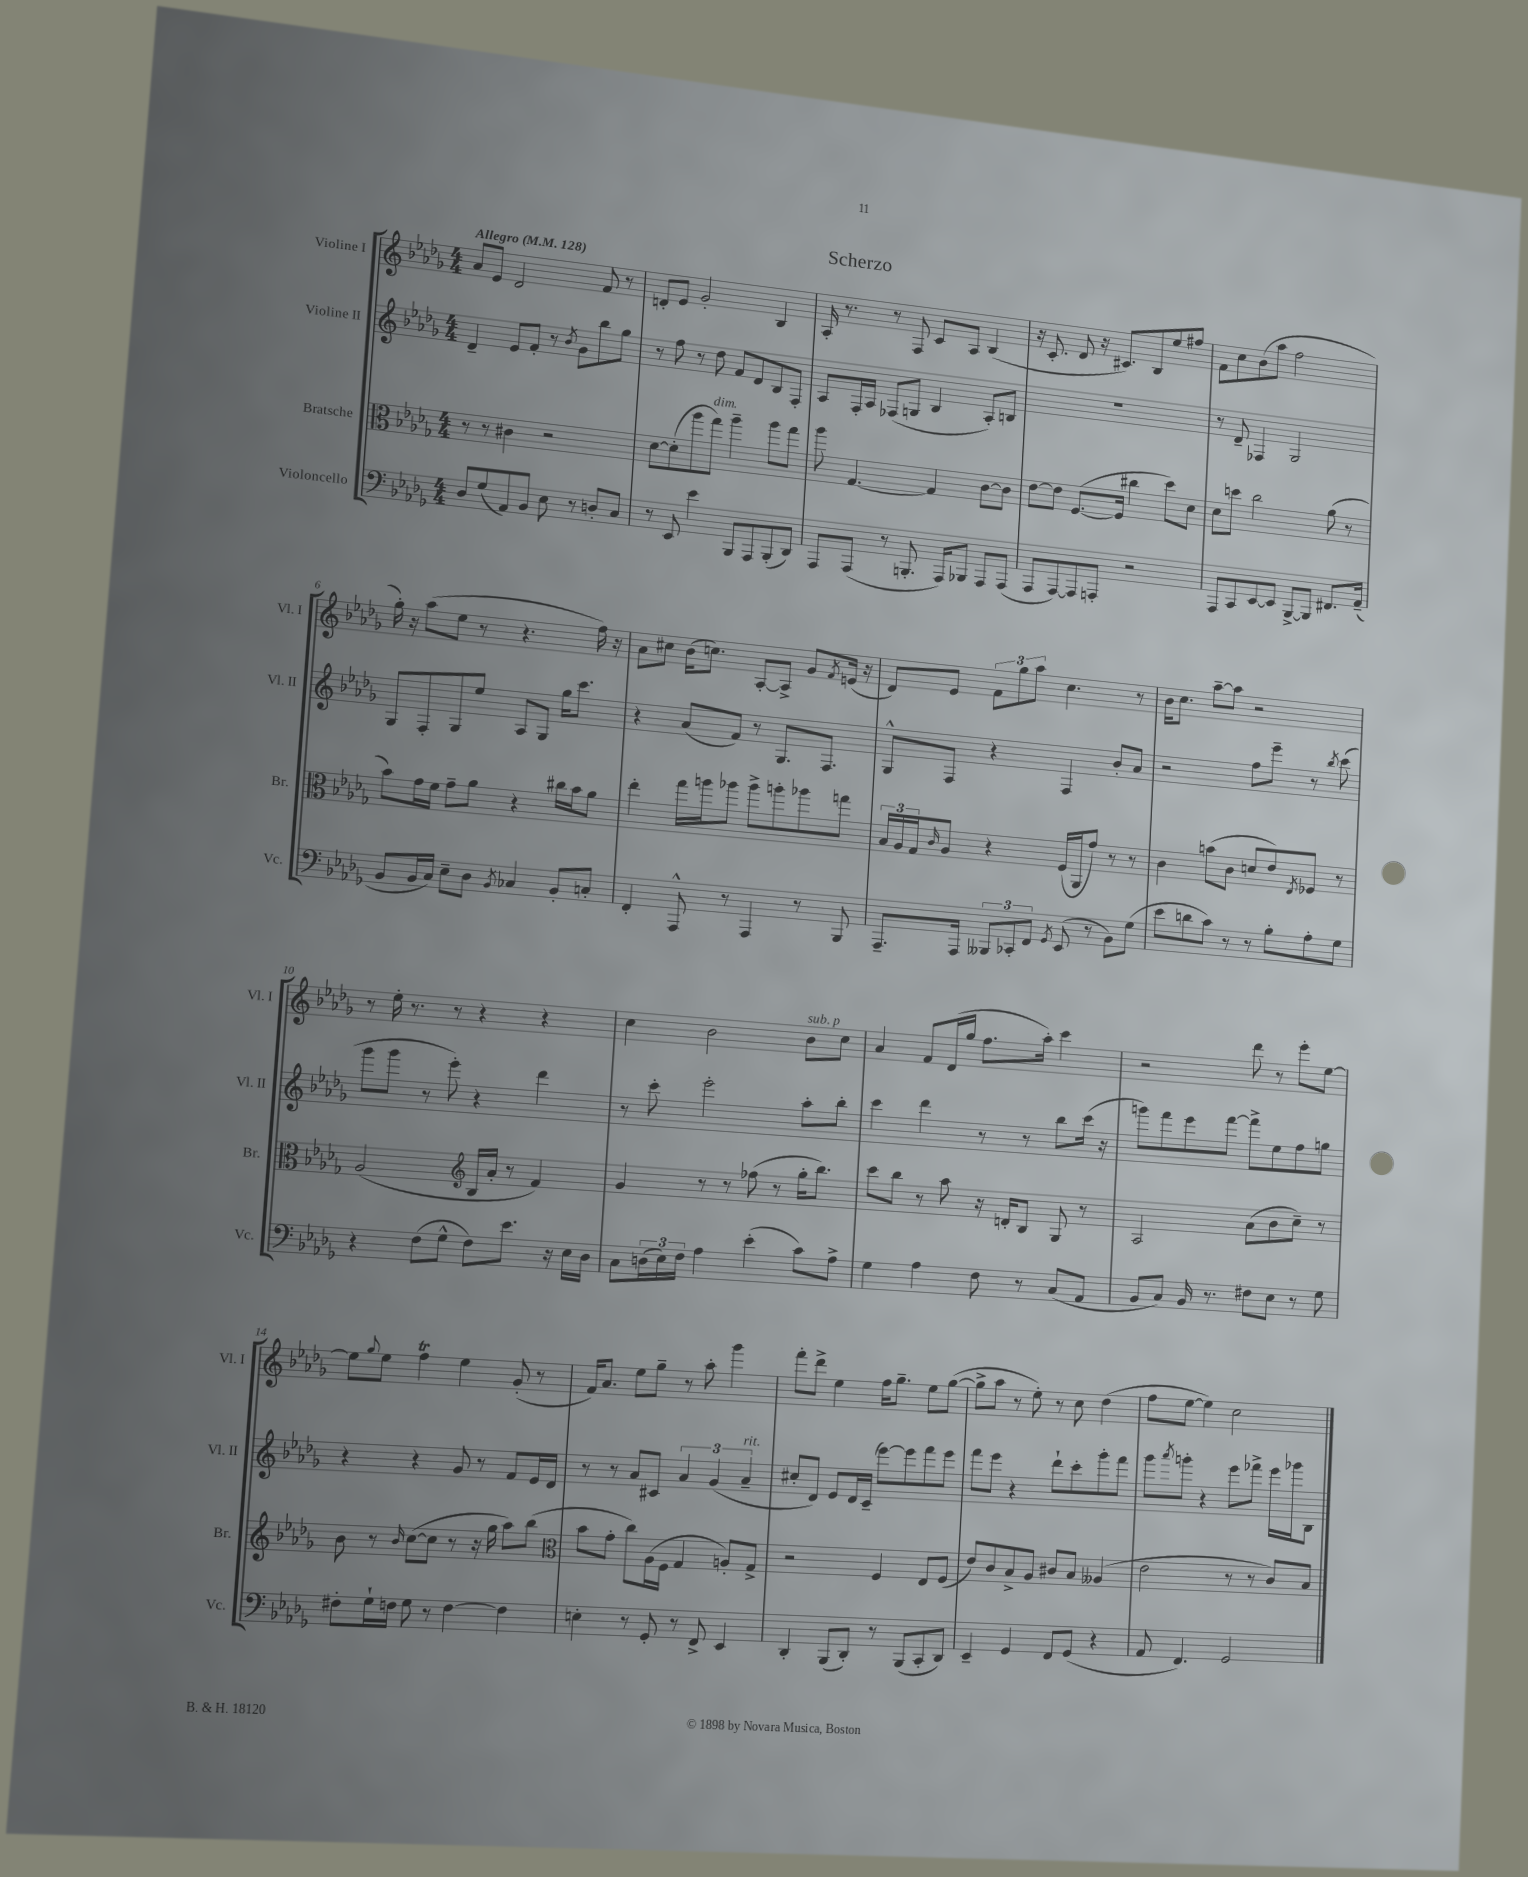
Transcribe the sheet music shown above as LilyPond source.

\header { title = "Scherzo" }
<<
\new StaffGroup <<
\new Staff = "s0" \with { instrumentName = "Violine I" shortInstrumentName = "Vl. I" } {
    \clef treble \key des \major \numericTimeSignature \time 4/4 \tempo "Allegro" 4 = 128
    aes'8 ees'8 des'2 f'8 r8 |
    d'8-. ees'8 ges'2-. bes4 |
    aes16-. r8. r8 f8 c'8 aes8 bes4( |
    r16 c'8.-. des'8 r16 cis'8.) bes8 ees''8 fis''8 |
    f'8 c''8 bes'8( aes''8 f''2 |
    ges''16-.) r16 aes''8( ees''8 r8 r4. f''16) r16 |
    aes'8 cis''8 bes'16( c''8.) aes8~-. aes8-> ges'8 \acciaccatura { f'8 } e'16( r16 |
    des'8) ees'8 \tuplet 3/2 { f'8 ges''8 aes''8 } c''4. r8 |
    bes'16 c''8. aes''8~-- aes''8 r2 |
    r8 ees''16-. r8. r8 r4 r4 |
    c''4 bes'2 bes'8^\markup { \italic "sub. p" } c''8 |
    aes'4 f'8 des'16( ges''16 f''8. aes''16-.) c'''4 |
    r2 des'''8 r8 ees'''8-. ees''8~ |
    ees''8 \appoggiatura { ges''8 } ees''8 f''4\trill ees''4 ges'8-.( r8 |
    f'16) aes'8. ees''8 ges''8-- r8 aes''8-. ges'''4 |
    f'''8-. des'''8-> ees''4 f''16 ges''8.-- ees''8 ges''8~( |
    ges''8-> aes''8 r8 ees''8-.) r8 c''8 des''4( |
    f''8 ees''8~ ees''4) c''2 \bar "|." |
}
\new Staff = "s1" \with { instrumentName = "Violine II" shortInstrumentName = "Vl. II" } {
    \clef treble \key des \major \numericTimeSignature \time 4/4
    des'4-- ees'8 f'8-. r8 \acciaccatura { bes'8 } ges'8 bes''8 ges''8 |
    r8 f''8 r8 des''8 f'8 des'8 bes8 f8-. |
    aes8 f16-. aes16 fes8( g8 bes4 aes8-.) b8 |
    R1 |
    r8 des'8-- fes4 ges2 |
    ges8 f8-. ges8 ees''8 aes8 ges8 ges''16 c'''8. |
    r4 aes'8( f'8) r8 ges8. f8. |
    ges8-^ f8 r4 f4 bes'8-. aes'8 |
    r2 f''8 ees'''8-- r8 \acciaccatura { bes''8 } c'''8( |
    ges'''8 ges'''8 r8 ees'''8-.) r4 des'''4 |
    r8 c'''8-. ees'''2-. aes''8-. bes''8-. |
    c'''4 des'''4 r8 r8 bes''8 c'''16( r16 |
    g'''8) f'''8 ees'''8 f'''8~ f'''8-> ees''8 f''8 g''8 |
    r4 r4 ges'8 r8 f'8 ees'16 des'16 |
    r8 r8 aes'8 cis'8 \tuplet 3/2 { aes'4 ges'4( aes'4--^\markup { \italic "rit." } } |
    cis''8-. des'8) ees'8 des'16 c'16--( ees'''8~) ees'''8 f'''8 ees'''8 |
    f'''8 ees'''8 r4 des'''8-! c'''8-. ges'''8-. f'''8 |
    ges'''8 \acciaccatura { aes'''8 } g'''8-. r4 ees'''8 fes'''8-> ees'''16 ges'''16 bes8 \bar "|." |
}
\new Staff = "s2" \with { instrumentName = "Bratsche" shortInstrumentName = "Br." } {
    \clef alto \key des \major \numericTimeSignature \time 4/4
    r8 r8 cis'4 r2 |
    des'8~ des'8-.( aes''8 ges''8^\markup { \italic "dim." }) aes''4-- aes''8 ges''8 |
    aes''8 ges4.~ ges4 c'8~ c'8 |
    ees'8~ ees'8 f8.~( f16 cis''4 des''8) des'8 |
    des'8 d''8 c''2 aes'8( r8 |
    bes'8) ges'16 f'16 ges'8-- aes'8 r4 cis''16 bes'16 aes'8 |
    ees''4-. ges''16 a''16 aes''8 aes''8-> a''8-. aes''8 g''8 |
    \tuplet 3/2 { bes16 aes16 ges16 } \grace { c'16 } aes8 r4 f16( aes,16 ges'8) r8 r8 |
    c'4 b'8( c'8 d'8 ees'8) \acciaccatura { ees8 } fes8 r8 |
    aes2( \clef treble bes16 aes'16-. r8 f'4) |
    ges'4 r8 r8 fes''8( r8 ges''16-. bes''8.) |
    c'''8 bes''8 r8 aes''8 r16 d'16-. bes8 ges8 r8 |
    aes2 aes'8( bes'8 c''8--) r8 |
    bes'8 r8 \grace { bes'16 } c''8~( c''8 r8 r16 ges''16 aes''8) bes''8( |
    \clef alto bes'8 ges'8-. c''8) aes16( f16 ges4 a8-.) ges8-> |
    r2 f4 ees8 f8( |
    ees'8) c'8 bes8-> aes8 cis'8 bes8 aeses4( |
    ees'2 r8 r8 c'8) bes8 \bar "|." |
}
\new Staff = "s3" \with { instrumentName = "Violoncello" shortInstrumentName = "Vc." } {
    \clef bass \key des \major \numericTimeSignature \time 4/4
    des8 ges8( aes,8) bes,8 ees8 r8 d8-. c8 |
    r8 ees,8 ees'4 bes,,8 aes,,8 bes,,8-.( des,8) |
    aes,,8 aes,,8( r8 b,,8.-. aes,,16) bes,,8 aes,,8 aes,,8( |
    aes,,8 aes,,8~) aes,,8 a,,8-. r2 |
    aes,,8 c,8 ees,8~ ees,8 bes,,8~-> bes,,8 fis,8. aes,16--( |
    bes,8 bes,16 c16) ees8-- des8 \acciaccatura { bes,8 } ces4 bes,8-. c8-. |
    f,4-. aes,,8-^ r8 aes,,4 r8 bes,,8 |
    aes,,8.-- aes,,16 \tuplet 3/2 { beses,,8 ces,8-. f,8 } \acciaccatura { ges,8 } ees,8( r8 bes,8) ges8( |
    ees'8 d'8 c'8) r8 r8 bes8-. aes8-. ges8 |
    r4 f8( ges8-^ f8) ees'8. r16 ees16 des16 |
    c8 \tuplet 3/2 { d16( ees16) f16 } aes4 ees'4-.( c'8) aes8-> |
    ges4 aes4 f8 r8 c8( aes,8 |
    bes,8 c8) bes,16 r8. fis8 ees8 r8 ges8 |
    fis8-. ges16-! f16 ges8 r8 f4~ f4 |
    e4-. r8 ges,8-. r8 f,8-> ees,4 |
    des,4-. bes,,8( des,8-.) r8 bes,,8( c,8-. des,8) |
    ees,4-- ges,4 f,8 ges,8( r4 |
    aes,8 f,4.) ges,2 \bar "|." |
}
>>
>>
